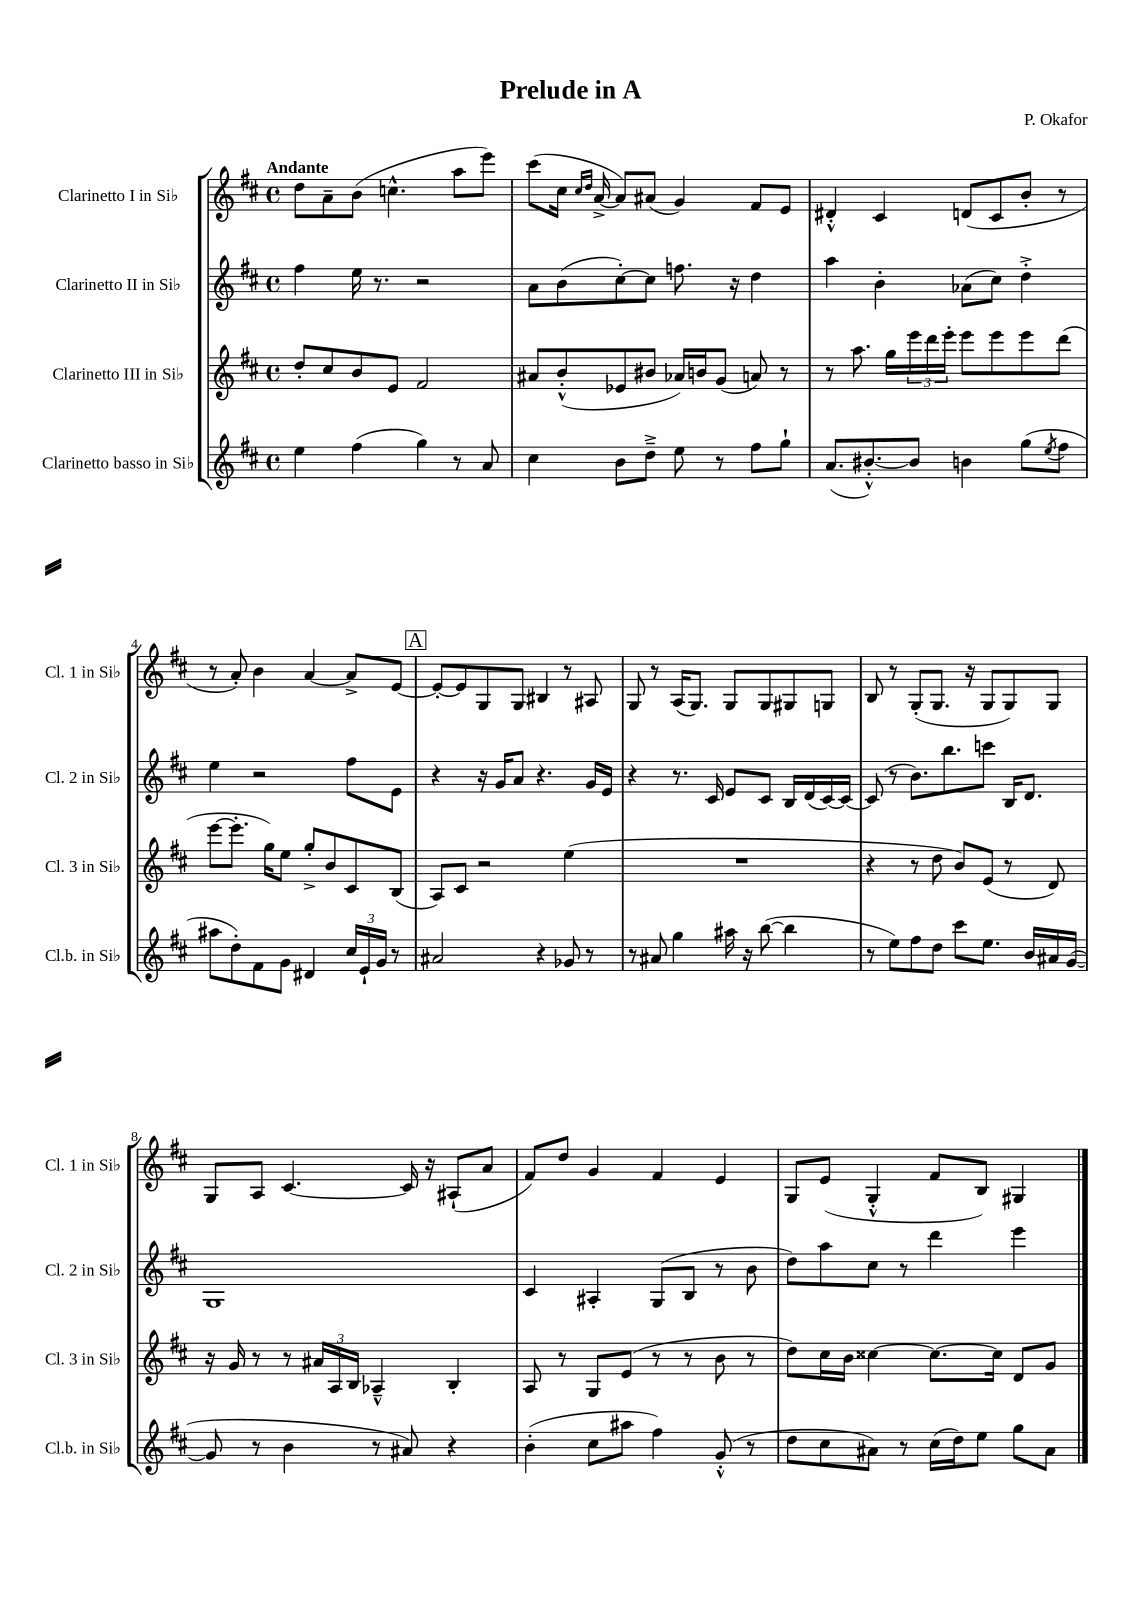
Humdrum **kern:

**kern	**kern	**kern	**kern
*part4	*part3	*part2	*part1
*staff4	*staff3	*staff2	*staff1
*I"Clarinetto basso in Si♭	*I"Clarinetto III in Si♭	*I"Clarinetto II in Si♭	*I"Clarinetto I in Si♭
*I'Cl.b. in Si♭	*I'Cl. 3 in Si♭	*I'Cl. 2 in Si♭	*I'Cl. 1 in Si♭
*clefG2	*clefG2	*clefG2	*clefG2
*k[f#c#]	*k[f#c#]	*k[f#c#]	*k[f#c#]
*M4/4	*M4/4	*M4/4	*M4/4
*met(c)	*met(c)	*met(c)	*met(c)
=1	=1	=1	=1
!	!	!	!LO:TX:a:B:t=Andante
4ee\	8dd'/L	4ff#\	8dd\L
.	8cc#/	.	8a~\
(4ff#\	8b/	16ee\	(8b\J
.	.	8.r	.
.	8e/J	.	4.ccn^^\
4gg\)	2f#/	2r	.
8r	.	.	8aa\L
8a/	.	.	8eee\J)
=2	=2	=2	=2
4cc#\	8a#X/L	8a\L	(8ccc#\L
.	(8b'^^/	(8b\	16cc#\Jk
.	.	.	16qqcc#/LL
.	.	.	16qqdd/JJ
.	.	.	[16a^/
8b\L	8e-X/	[8cc#'\)	8a/L])
8dd~^\J	8b#X/J	8cc#\J]	(8a#X/J
8ee\	16a-X/LL)	8.ffn\	4g/)
.	16bn/J	.	.
8r	(8g/J	.	.
.	.	16r	.
8ff#\L	8an/)	4dd\	8f#/L
8gg`\J	8r	.	8e/J
=3	=3	=3	=3
(8.a/L	8r	4aa\	4d#X'^^/
.	8.aa\	.	.
[8.b#X'^^/)	.	.	.
.	.	4b'\	4c#/
.	16gg\LL	.	.
8b#/J]	24eee\	.	.
.	24ddd\	.	.
.	24eee'\JJ	.	.
4bn\	8eee\L	(8a-X\L	(8dn/L
.	8eee\	8cc#\J)	8c#/
(8gg\L	8eee\	4dd'^\	8b'/J
8qee/	.	.	.
8ff#\J	(8ddd\J	.	8r
!!LO:LB:g=z
=4	=4	=4	=4
8aa#X\L	[8eee\L	4ee\	8r
8dd'\)	8.eee'\J]	.	8a'/)
8f#\	.	2r	4b\
.	16gg\KL)	.	.
8g\J	8ee\J	.	.
4d#X/	8gg'^/L	.	[4a/
.	8b/	.	.
24cc#/LL	8c#/	8ff#\L	8a^/L]
24e`/	.	.	.
24g/JJ	.	.	.
8r	(8B/J	8e\J	[8e/J
!!LO:REH:place=s1:t=A
=5	=5	=5	=5
2a#X/	8A/L)	4r	8e'/L_
.	8c#/J	.	8e/]
.	2r	16r	8G/
.	.	16g/KL	.
.	.	8a/J	8G/J
4r	.	4.r	4B#X/
8g-X/	(4ee\	.	8r
8r	.	16g/LL	8A#X/
.	.	16e/JJ	.
=6	=6	=6	=6
8r	1r	4r	8G/
8a#X/	.	.	8r
4gg\	.	8.r	(16A/KL
.	.	.	8.G/J)
.	.	16c#/	.
16aa#X\	.	8e/L	8G/L
16r	.	.	.
([8bb\	.	8c#/J	8G/
4bb\]	.	16B/LL	8G#X/
.	.	(16d/	.
.	.	[16c#/)	8Gn/J
.	.	16c#/JJ_	.
=7	=7	=7	=7
8r	4r	(8c#/]	8B/
8ee\L)	.	8r	8r
8ff#\	8r	8.b\L)	(8G'/L
8dd\J	8dd\	.	8.G/J
.	.	8.bb\	.
8ccc#\L	8b/L)	.	.
.	.	.	16r
8.ee\J	(8e/J	8cccn\J	8G/L
.	8r	16B/KL	8G/)
16b/LL	.	8.d/J	.
16a#X/	8d/)	.	8G/J
([16g/JJ	.	.	.
!!LO:LB:g=z
=8	=8	=8	=8
8g/]	16r	1G	8G/L
.	16g/	.	.
8r	8r	.	8A/J
4b\	8r	.	[4.c#/
.	24a#X/LL	.	.
.	24A/	.	.
.	24B/JJ	.	.
8r	4A-X~^^/	.	.
8a#X/)	.	.	16c#/]
.	.	.	16r
4r	4B'/	.	(8A#X`/L
.	.	.	8a/J
=9	=9	=9	=9
(4b'\	8A/	4c#/	8f#/L)
.	8r	.	8dd/J
8cc#\L	8G/L	4A#X'/	4g/
8aa#X\J	(8e/J	.	.
4ff#\)	8r	(8G/L	4f#/
.	8r	8B/J	.
(8g'^^/	8b\	8r	4e/
8r	8r	8b\	.
=10	=10	=10	=10
8dd\L	8dd\L)	8dd\L)	8G/L
8cc#\	16cc#\L	8aa\	(8e/J
.	16b\JJ	.	.
8a#X\J)	[4cc##X\	8cc#\J	4G'^^/
8r	.	8r	.
(16cc#\LL	8.cc##\L_	4ddd\	8f#/L
16dd\J)	.	.	.
8ee\J	.	.	8B/J)
.	16cc##\Jk]	.	.
8gg\L	8d/L	4eee\	4G#X/
8a#\J	8g/J	.	.
==	==	==	==
*-	*-	*-	*-
